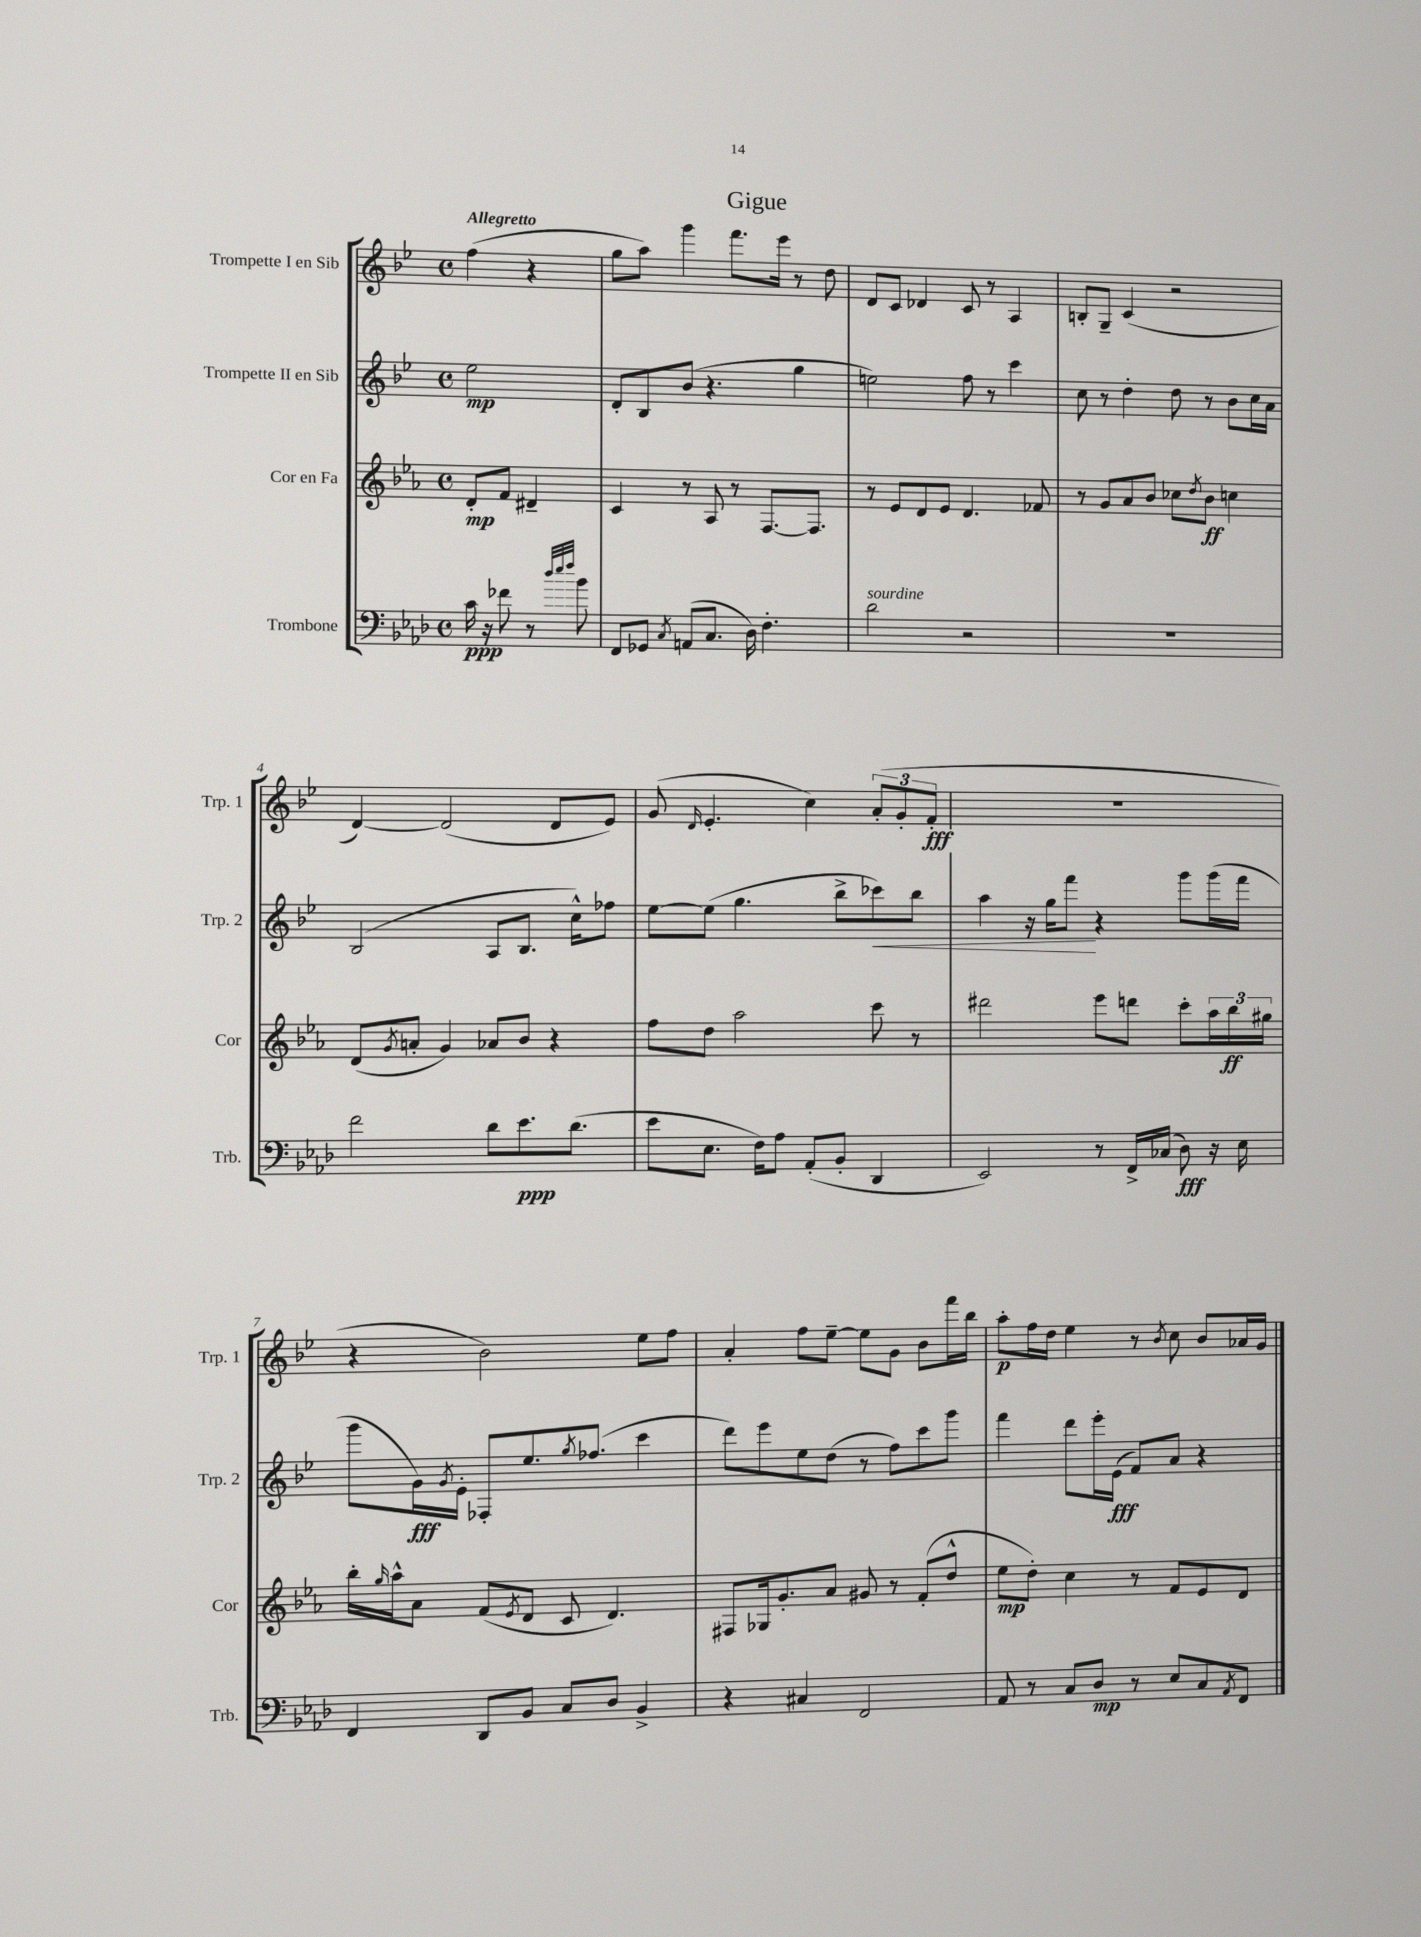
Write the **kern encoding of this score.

**kern	**kern	**kern	**kern
*staff4	*staff3	*staff2	*staff1
*clefF4	*clefG2	*clefG2	*clefG2
*k[b-e-a-d-]	*k[b-e-a-]	*k[b-e-]	*k[b-e-]
*M4/4	*M4/4	*M4/4	*M4/4
*met(c)	*met(c)	*met(c)	*met(c)
16c	8d'	2ee-	(4ff
16r	.	.	.
8f-	8f	.	.
8r	4d#~	.	4r
32qqdd-	.	.	.
32qqee-	.	.	.
32qqff	.	.	.
8b-	.	.	.
=	=	=	=
8FF	4c	8d'	8gg
8GG-	.	8B-	8aa)
8qC	.	.	.
(8AA	8r	(8b-	4ggg
8.C	8A-	4.r	.
.	8r	.	8.fff
16D-)	.	.	.
4.F'	[8.F	.	.
.	.	.	16eee-
.	.	4gg	8r
.	8.F]	.	.
.	.	.	8dd
=	=	=	=
2d-	8r	2ee)	8d
.	8e-	.	8c
.	8d	.	4d-
.	8e-	.	.
2r	4.d	8ff	8c
.	.	8r	8r
.	.	4ccc	4A
.	8f-	.	.
=	=	=	=
1r	8r	8cc	8B'
.	8g	8r	8G~
.	8a-	4dd'	(4c
.	8b-	.	.
.	8cc-	8dd	2r
.	8qdd	.	.
.	8b-	8r	.
.	4cc	8b-	.
.	.	16cc	.
.	.	16a	.
=	=	=	=
2f	(8d	(2B-	[4d)
.	8qg	.	.
.	8a'	.	.
.	4g)	.	(2d]
8d-	8a-	8A	.
8.e-	8b-	8.B-	.
.	4r	.	8d
(8.d-	.	16cc^^)	.
.	.	8ff-	8e-)
=	=	=	=
8e-	8ff	[8ee-	(8g
.	.	.	16qqd
8.E-	8dd	(8ee-]	4.e-'
.	2aa-	4.gg	.
16F)	.	.	.
8A-	.	.	.
(8AA-'	.	.	4cc)
8BB-'	.	8bb-^	.
4DD-	8ccc	8ccc-)	(12a'
.	.	.	12g'
.	8r	8bb-	.
.	.	.	12f'
=	=	=	=
2EE-)	2ddd#	4aa	1r
.	.	16r	.
.	.	16gg	.
.	.	8fff	.
8r	8eee-	4r	.
16FF^	8ddd	.	.
(16C-	.	.	.
8D-)	8ccc'	8ggg	.
16r	24aa-	(16ggg	.
.	24bb-	.	.
16E-	.	16fff	.
.	24gg#	.	.
=	=	=	=
4FF	16bb-'	8ggg	4r
.	16qqgg	.	.
.	16aa-^^	.	.
.	8a-	16g)	.
.	.	8qg	.
.	.	16e-'	.
8DD-	(8f	8F-'	2b-)
.	8qe-	.	.
8BB-	8d	8.ee-	.
8C	8c	.	.
.	.	8qgg	.
.	.	(8.ff-	.
8D-	4.d)	.	.
4BB-^	.	4ccc	8ee-
.	.	.	8ff
=	=	=	=
4r	8F#	8ddd)	4a'
.	16G-	8eee-	.
.	8.g'	.	.
4C#	.	8ee-	8ff
.	8a-	(8dd	[8ee-~
2FF	8g#	8r	8ee-]
.	8r	8ff)	8g
.	(8f'	8ccc	8b-
.	8dd^^	8ggg	16fff
.	.	.	16bb-
=	=	=	=
8AA-	8ee-	4fff	8aa'
8r	8dd')	.	16ff
.	.	.	16dd
8C	4cc	8ddd	4ee-
8D-	.	16eee-'	.
.	.	(16e-	.
8r	8r	8f)	8r
.	.	.	8qb-
8E-	8f	8a	8cc
8C	8e-	4r	8b-
8qAA-	.	.	.
8FF	8d	.	16a-
.	.	.	16g
==	==	==	==
*-	*-	*-	*-
